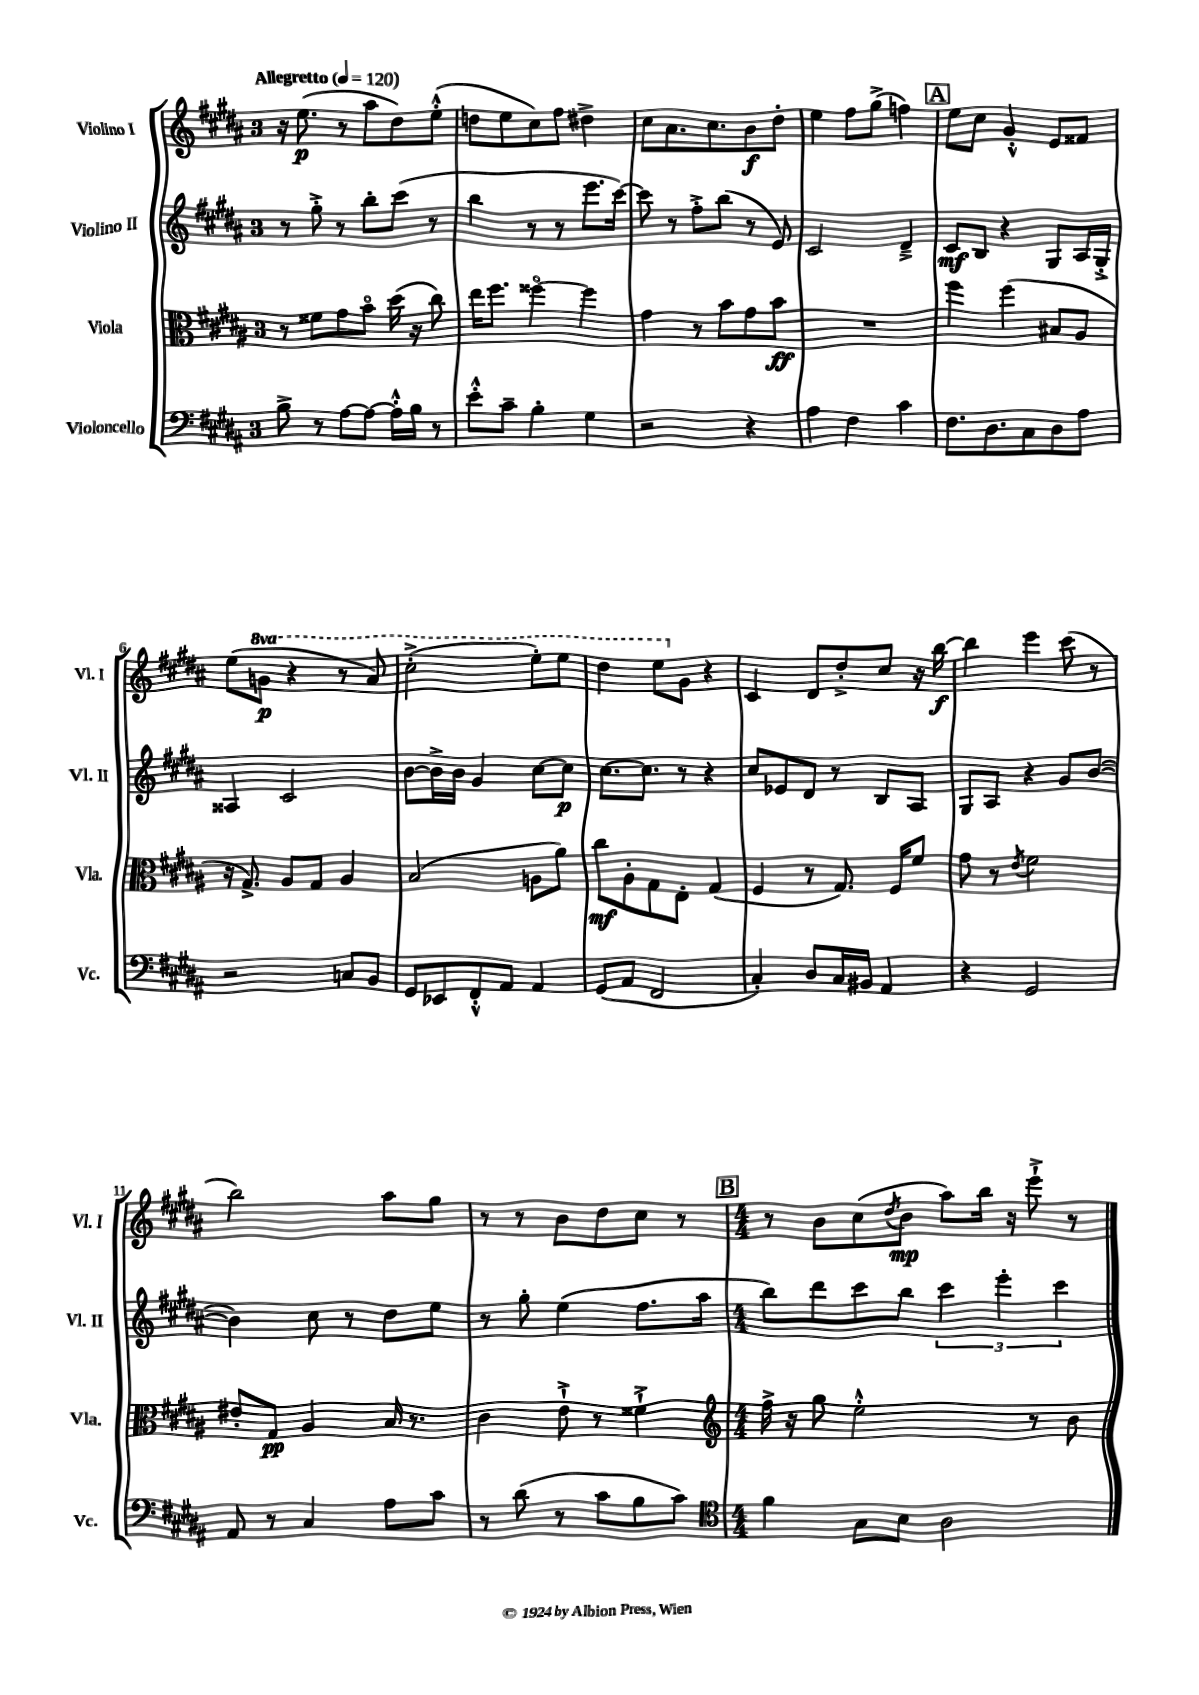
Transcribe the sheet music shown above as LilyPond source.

<<
\new StaffGroup <<
\new Staff = "s0" \with { instrumentName = "Violino I" shortInstrumentName = "Vl. I" } {
    \clef treble \key b \major \once \override Staff.TimeSignature.style = #'single-digit \time 3/4 \set Staff.ottavationMarkups = #ottavation-simple-ordinals \tempo "Allegretto" 4 = 120
    r16 e''8.\p( r8 ais''8 dis''8) e''8-.-^( |
    d''8 e''8 cis''8) fis''8 dis''4-> |
    cis''8 ais'8. cis''8. b'8\f dis''8-. |
    e''4 fis''8 gis''8->( f''4) |
    \mark \markup { \box "A" } e''8 cis''8 gis'4-.-^ e'8 fisis'8 |
    e''8( \ottava #1 g''8\p r4 r8 ais''8) |
    cis'''2-.->( e'''8-.) e'''8 |
    dis'''4 e'''8 \ottava #0 gis'8 r4 |
    cis'4 dis'8 dis''8-.-> cis''8 r16 b''16~\f |
    b''4 e'''4 cis'''8( r8 |
    b''2) ais''8 gis''8 |
    r8 r8 b'8 dis''8 cis''8 r8 |
    \mark \markup { \box "B" } \numericTimeSignature \time 4/4 r8 b'8 cis''8( \acciaccatura { dis''8 } b'8\mp ais''8) b''16 r16 e'''8-!-> r8 \bar "|." |
}
\new Staff = "s1" \with { instrumentName = "Violino II" shortInstrumentName = "Vl. II" } {
    \clef treble \key b \major \once \override Staff.TimeSignature.style = #'single-digit \time 3/4
    r8 gis''8-.-> r8 b''8-. cis'''8( r8 |
    b''4 r8 r8 e'''8. cis'''16~) |
    cis'''8 r8 fis''8-.-> b''8( r8 e'8) |
    cis'2 dis'4---> |
    \mark \markup { \box "A" } cis'8\mf b8 r4 gis8 ais16 gis16-.-> |
    aisis4 cis'2 |
    b'8~ b'16-> b'16 gis'4 cis''8~ cis''8\p |
    cis''8.~ cis''8. r8 r4 |
    cis''8 ees'8 dis'8 r8 b8 ais8 |
    gis8 ais8 r4 gis'8 b'8~( |
    b'4) cis''8 r8 dis''8 e''8 |
    r8 gis''8-. e''4( fis''8. ais''16 |
    \mark \markup { \box "B" } \numericTimeSignature \time 4/4 b''8) dis'''8 cis'''8 b''8 \tuplet 3/2 { cis'''4 e'''4-. cis'''4 } \bar "|." |
}
\new Staff = "s2" \with { instrumentName = "Viola" shortInstrumentName = "Vla." } {
    \clef alto \key b \major \once \override Staff.TimeSignature.style = #'single-digit \time 3/4
    r8 fisis'8 gis'8 b'8\flageolet dis''16( r16 cis''8) |
    e''16 fis''8. fisis''4~\flageolet fisis''4 |
    gis'4 r8 b'8 gis'8 b'8\ff |
    R2. |
    \mark \markup { \box "A" } fis''4 fis''4( bis8 ais8 |
    r16 gis8.->) ais8 gis8 ais4 |
    b2( a8 ais'8) |
    cis''8\mf ais8-. gis8 e8-. gis4( |
    fis4 r8 gis8.) fis16 fis'8 |
    gis'8 r8 \acciaccatura { e'8 } fis'2 |
    eis'8-. gis8\pp ais4 b16 r8. |
    cis'4 e'8-!-> r8 fisis'4-!-> |
    \mark \markup { \box "B" } \numericTimeSignature \time 4/4 \clef treble fis''16-> r16 gis''8 e''2-.-^ r8 b'8 \bar "|." |
}
\new Staff = "s3" \with { instrumentName = "Violoncello" shortInstrumentName = "Vc." } {
    \clef bass \key b \major \once \override Staff.TimeSignature.style = #'single-digit \time 3/4
    b8-> r8 ais8~ ais8~ ais16-.-^ b16 r8 |
    e'8-.-^ cis'8-- b4-. gis4 |
    r2 r4 |
    ais4 fis4 cis'4 |
    \mark \markup { \box "A" } fis8. dis8. cis8 dis8 ais8 |
    r2 c8 b,8 |
    gis,8 ees,8 fis,8-.-^ ais,8 ais,4 |
    gis,8( ais,8 fis,2 |
    cis4-.) dis8 cis16 bis,16 ais,4 |
    r4 gis,2 |
    ais,8 r8 cis4 ais8 cis'8 |
    r8 dis'8( r8 cis'8 b8 cis'8) |
    \mark \markup { \box "B" } \numericTimeSignature \time 4/4 \clef tenor fis'4 gis8 b8 ais2 \bar "|." |
}
>>
>>
